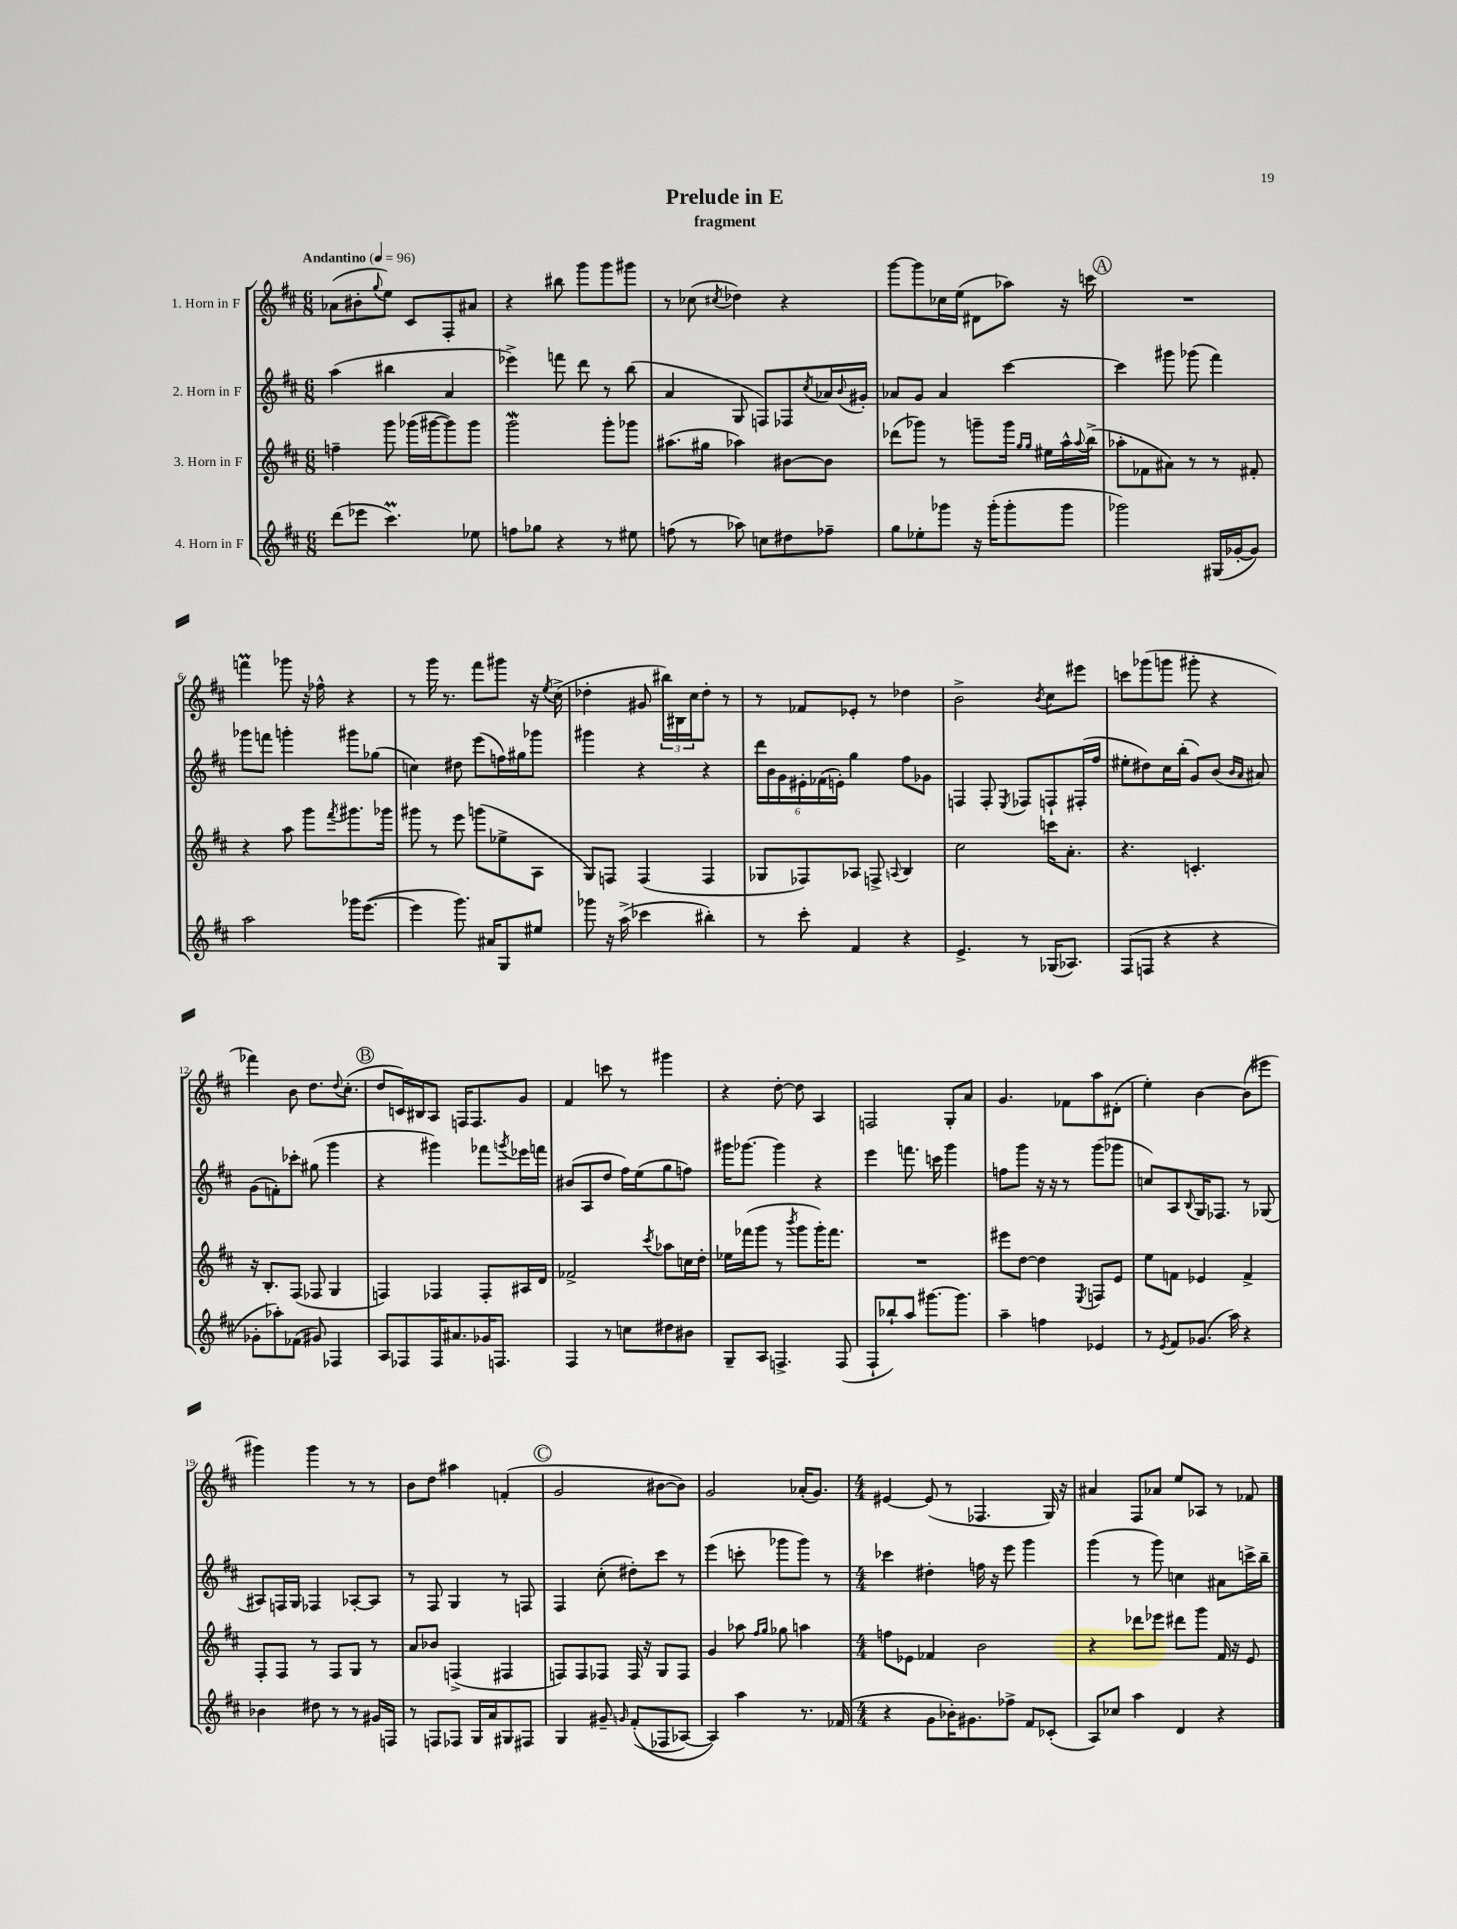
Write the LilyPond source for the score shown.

\header { title = "Prelude in E" subtitle = "fragment" }
<<
\new StaffGroup <<
\new Staff = "s0" \with { instrumentName = "1. Horn in F" } {
    \clef treble \key d \major \numericTimeSignature \time 6/8 \tempo "Andantino" 4 = 96
    aes'8( bis'8-. \appoggiatura { g''8 } e''8) cis'8 fis8-. ais'8 |
    r4 bis''8 g'''8 g'''8 gis'''8 |
    r8 ces''8( \acciaccatura { cis''8 } des''4) r4 |
    g'''8~ g'''8 ces''16 e''16( dis'8 aes''8) r16 c'''16 |
    \mark \markup { \circle "A" } R2. |
    f'''4\prall ges'''8 r16 fes''16-^ r4 |
    r8 g'''16 r8. fis'''8 gis'''8 r16 \acciaccatura { e''8 } cis''16->( |
    des''4-. gis'8 \tuplet 3/2 { bis''16) bis16 cis''16 } des''8-. r8 |
    r8 fes'8 ees'8-. r8 des''4 |
    b'2-> \acciaccatura { b'8 } cis''8 eis'''8 |
    c'''8 ges'''8( g'''8 gis'''8-. r4 |
    fes'''4) b'8 d''8. \appoggiatura { d''8 } cis''8.-.( |
    \mark \markup { \circle "B" } d''8 c'16) bis16 a8 f16 f8. g'8 |
    fis'4 c'''8 r8 gis'''4 |
    r4 d''8~-. d''8 a4 |
    f2 g8-. a'8 |
    g'4. fes'8 a''8 dis'8-.( |
    e''4-.) b'4~ b'8( eis'''8 |
    gis'''4) gis'''4 r8 r8 |
    b'8 d''8 ais''4 f'4-.( |
    \mark \markup { \circle "C" } g'2 bis'8~ bis'8) |
    g'2 aes'16-.( g'8.) |
    \numericTimeSignature \time 4/4 eis'4~ eis'8( r8 fes4. g16) r16 |
    ais'4 fis8 aes'8 e''8 aes8 r8 fes'8 \bar "|." |
}
\new Staff = "s1" \with { instrumentName = "2. Horn in F" } {
    \clef treble \key d \major \numericTimeSignature \time 6/8
    a''4( bis''4 a'4 |
    ees'''4->) f'''8 d'''8 r8 b''8( |
    a'4 g8 f8) fes8 \acciaccatura { cis''8 } aes'16 \appoggiatura { b'8 } gis'16-. |
    aes'8 g'8 aes'4 cis'''4~ |
    \mark \markup { \circle "A" } cis'''4 gis'''8 ges'''8( fis'''4) |
    ges'''8 f'''8 g'''4-. gis'''8 ges''8( |
    c''4) dis''8 e'''8( f''16) gis''16 ges'''8 |
    gis'''4 r4 r4 |
    \tuplet 6/4 { d'''16 b'16 g'16 eis'16-. fes'16( e'16-.) } g''4 fis''8 ges'8 |
    f4 f8-. \acciaccatura { e8 } fes8 f8-! fis16-.( fis''16 |
    eis''8-. dis''8) cis''16 b''16-.( g'8) b'8( \grace { b'16 a'16 } ais'8) |
    g'8( f'8-.) ces'''8-. gis''8( g'''4 |
    \mark \markup { \circle "B" } r4 gis'''4) fes'''8 \acciaccatura { g'''8 } ees'''16 f'''16 |
    bis'8( a8 d''8 fis''16) e''16( g''8 f''8) |
    gis'''16 ges'''8.~ ges'''4 r4 |
    e'''4 f'''8. c'''16 g'''4 |
    f''8 g'''8 r16 r16 r8 g'''8( ges'''8 |
    c''8) a8 \appoggiatura { b8 } g16 fes8. r8 ges8( |
    ais8) f16 g16 fes4 aes8~-. aes8 |
    r8 fis8 g4 r8 f8 |
    \mark \markup { \circle "C" } fis4 cis''8-.( dis''8-.) cis'''8 r8 |
    e'''4( c'''8-. ges'''8 ges'''8) r8 |
    \numericTimeSignature \time 4/4 ces'''4 dis''4-. f''16 r16 e'''8 g'''4 |
    g'''4( r8 g'''8) c''4 ais'8 c'''16-> b''16-- \bar "|." |
}
\new Staff = "s2" \with { instrumentName = "3. Horn in F" } {
    \clef treble \key d \major \numericTimeSignature \time 6/8
    f''4-- g'''8 ges'''16( gis'''16~ gis'''8) gis'''8 |
    g'''2\mordent g'''8-. ges'''8 |
    ais''8.( gis''16 aes''4) bis'8~ bis'8 |
    des'''8( ges'''8) r8 g'''8-- g'''16 \grace { g''16 g''16 } eis''16 a''16-^ \appoggiatura { a''8 } b''16->( |
    \mark \markup { \circle "A" } aes''8-. fes'8 ais'8) r8 r8 fis'8-. |
    r4 a''8 g'''8 \acciaccatura { fis'''8 } gis'''8. ges'''16 |
    gis'''8 r8 e'''8 g'''8( ees''8-> a8 |
    g8) f8 f4( f4 |
    ges8 fes8) aes8 f8-> \appoggiatura { a8 } b4 |
    cis''2 c'''16 a'8.-. |
    r4. c'4.-. |
    r16 b8.-. fis8( fes8 g4 |
    \mark \markup { \circle "B" } f4) fes4 fes8-. ais16 d'16 |
    fes'2-> \acciaccatura { cis'''8 } aes''8 c''16 d''16-. |
    ees''16 fes'''16( g'''8 r8 \acciaccatura { b'''8 } g'''8 g'''16-.) fes'''8. |
    R2. |
    eis'''8 d''8~ d''4 \acciaccatura { e8 } f8 e'8 |
    e''8 f'8 ees'4 f'4-> |
    fis8-. fis8 r8 fis8 g8 r8 |
    a'8 bes'8 f4->( fis4 |
    \mark \markup { \circle "C" } f8) f8 fes8 fes16 r16 g8 fes8 |
    g'4 aes''8 \grace { fis''16 g''16 } ges''8 a''4 |
    \numericTimeSignature \time 4/4 f''8 ees'8 fes'4 b'2 |
    r4 des'''8 ees'''8 dis'''8 g'''8 fis'16 r16 e'8 \bar "|." |
}
\new Staff = "s3" \with { instrumentName = "4. Horn in F" } {
    \clef treble \key d \major \numericTimeSignature \time 6/8
    d'''8( ees'''8 cis'''4.\prall) ees''8 |
    f''8 ges''8 r4 r8 eis''8 |
    f''8( r8 aes''8) c''8 dis''8 fes''8-- |
    g''8 ees''8-. ges'''8 r16 ges'''16-.( ges'''8-. ges'''8 |
    \mark \markup { \circle "A" } ges'''2) gis16( ges'16~-. ges'8) |
    a''2 ges'''16 e'''8.~( |
    e'''4 g'''8.) ais'16 g8 eis''8 |
    ges'''8 r16 a''16->( ces'''4 bis''4-.) |
    r8 cis'''8-. fis'4 r4 |
    e'4.-> r8 ges16( aes8.) |
    fis8( f8 r4 r4 |
    ges'8-. aes''8-.) fes'8( gis'8) fes4 |
    \mark \markup { \circle "B" } a8 fes8 fes16 ais'8. ges'16 f8. |
    fis4 r8 c''8 dis''8 bis'8 |
    g8-- a8 f4.-> f8( |
    fis8-! bes''8-!) a''8 gis'''8.~ gis'''8. |
    a''4-- f''4 ees'4 |
    r8 \acciaccatura { e'8 } fis'8 ges'8.( a''16) r4 |
    bes'4 dis''8 r8 r8 gis'16 f16 |
    r8 f8 fes8 g16 a'16 gis8 fis8 |
    \mark \markup { \circle "C" } g4 gis'8-- \grace { g'16 } fis'8-.(\( fes8 aes8~) |
    aes4\) a''4 r8. fes'16( |
    \numericTimeSignature \time 4/4 r4 g'8 bes'16-.) gis'8. fes''8-> fis'8 ces'8-.( |
    a8) ces''8 a''4 d'4 r4 \bar "|." |
}
>>
>>
